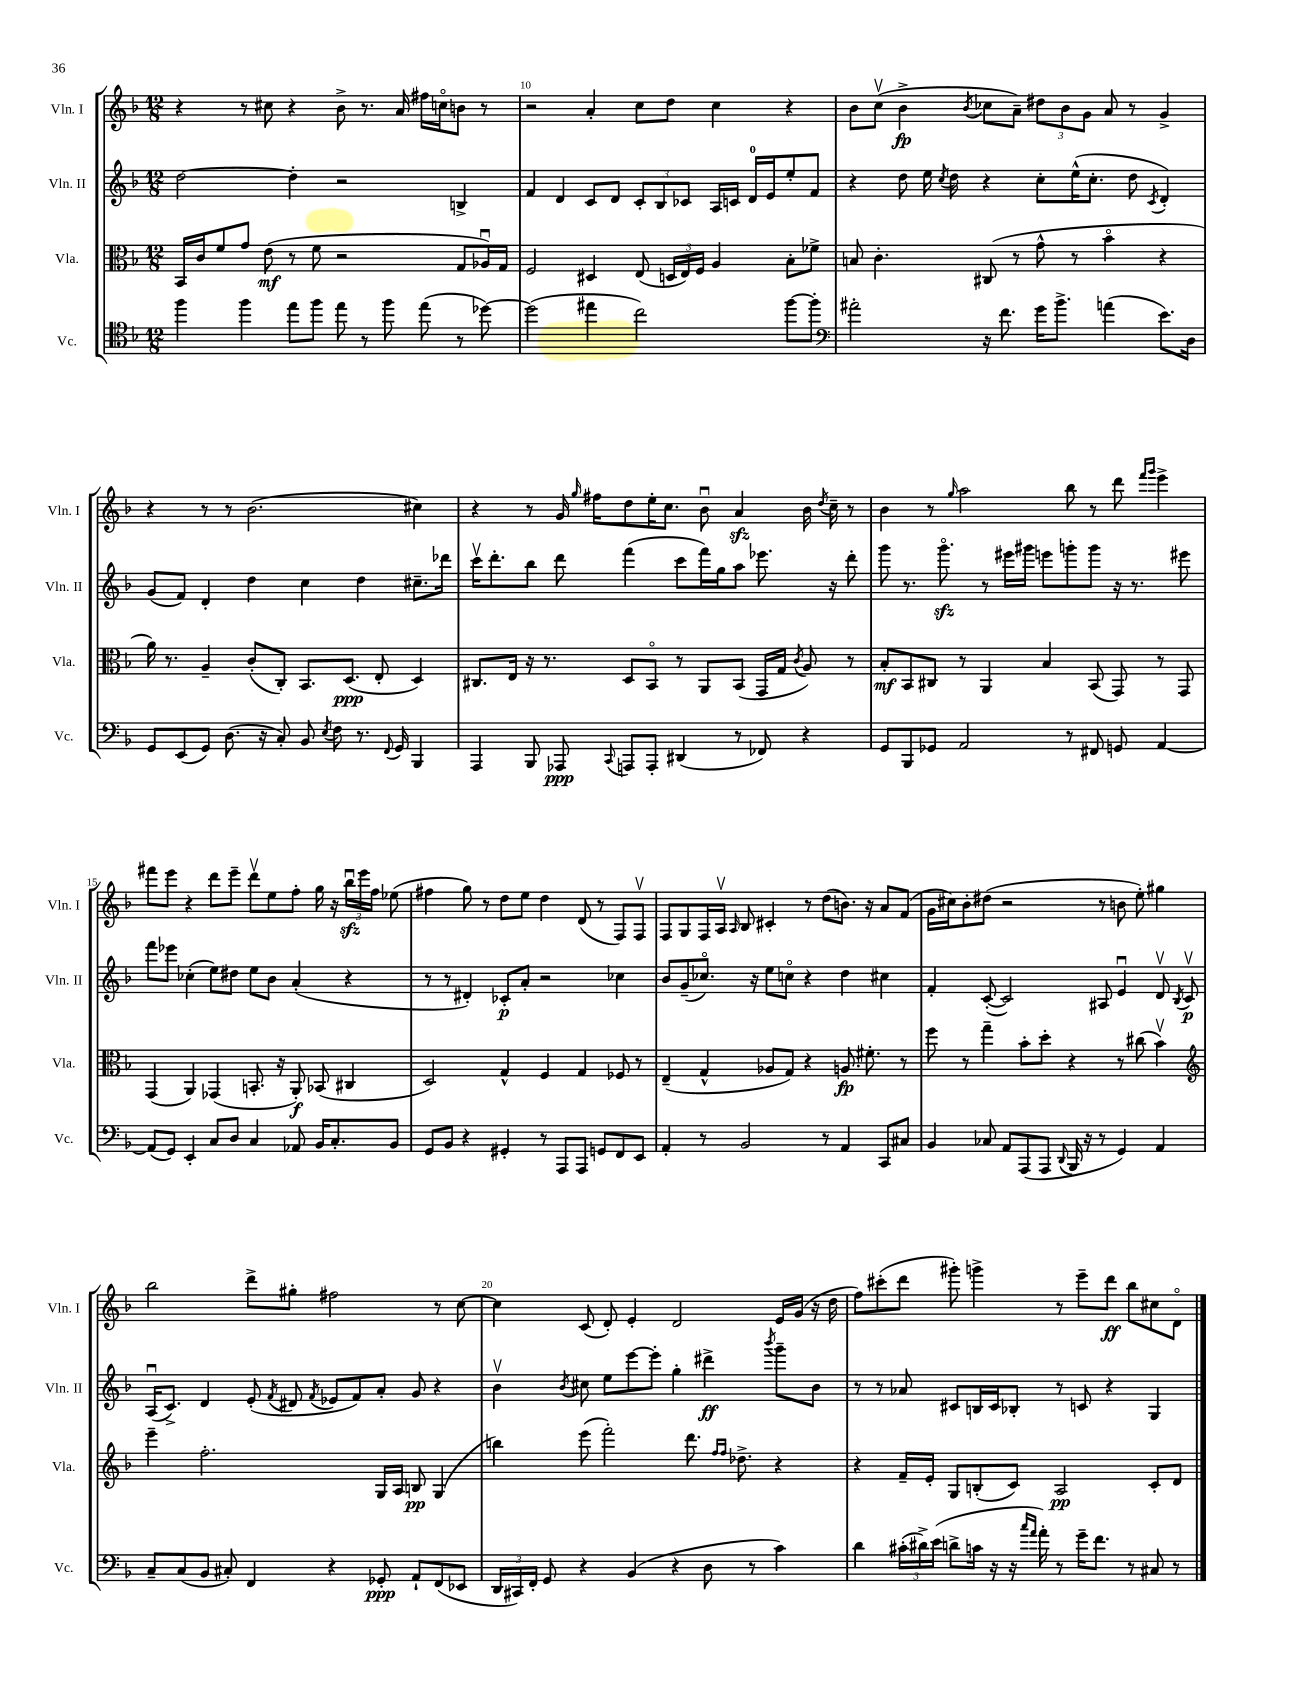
<<
\new StaffGroup <<
\new Staff = "s0" \with { instrumentName = "Vln. I" shortInstrumentName = "Vln. I" } {
    \clef treble \key f \major \numericTimeSignature \time 12/8
    \autoBeamOff r4 r8 cis''8 r4 bes'8-> r8. a'16 fis''16[ c''16\flageolet b'8] r8 |
    r2 a'4-. c''8[ d''8] c''4 r4 |
    bes'8[ c''8]\upbow( bes'4->\fp \acciaccatura { bes'8 } ces''8[ a'8]--) \tuplet 3/2 { dis''8[ bes'8 g'8] } a'8 r8 g'4-> |
    r4 r8 r8 bes'2.( cis''4) |
    r4 r8 g'16 \grace { g''16 } fis''16[ d''8 e''16-. c''8.] bes'8\downbow a'4\sfz bes'16 \acciaccatura { d''8 } c''16-- r8 |
    bes'4 r8 \grace { g''16 } a''2 bes''8 r8 d'''8 \grace { f'''16[ g'''16] } e'''4-> |
    fis'''8[ e'''8] r4 d'''8[ e'''8]-- d'''8[\upbow e''8 f''8]-. g''16 r16 \tuplet 3/2 { bes''16[\downbow\sfz e'''16 f''16] } ees''8( |
    fis''4 g''8) r8 d''8[ e''8] d''4 d'8( r8 f8[) f8]\upbow |
    f8[ g8 f16 a16]\upbow \grace { a16 } bes8 cis'4-. r8 d''8[( b'8.]) r16 a'8[ f'8]( |
    g'16[ cis''16) bes'8-. dis''8]( r2 r8 b'8 e''8-.) gis''4 |
    bes''2 d'''8[-> gis''8]-. fis''2 r8 c''8~ |
    c''4 c'8( d'8-.) e'4-. d'2 e'16[ g'16]( r16 d''16 |
    f''8[) cis'''8-.( d'''8] gis'''8-.) g'''4-> r8 e'''8[-- d'''8]\ff bes''8[ cis''8 d'8]\flageolet \bar "|." |
}
\new Staff = "s1" \with { instrumentName = "Vln. II" shortInstrumentName = "Vln. II" } {
    \clef treble \key f \major \numericTimeSignature \time 12/8
    \autoBeamOff d''2~ d''4-. r2 b4-> |
    f'4 d'4 c'8[ d'8] \tuplet 3/2 { c'8[-. bes8 ces'8] } a16[ c'16] d'16[-0 e'16 e''8-. f'8] |
    r4 d''8 e''16 \acciaccatura { c''8 } d''16 r4 c''8[-. e''16-^( c''8.]-. d''8 \acciaccatura { c'8 } d'4-.) |
    g'8[( f'8]) d'4-. d''4 c''4 d''4 cis''8.[-- des'''16] |
    c'''16[\upbow d'''8.-. bes''8] d'''8 f'''4( c'''8[ f'''16) g''16 a''8] ees'''8. r16 d'''8-. |
    g'''8 r8. g'''8.\flageolet\sfz r8 eis'''16[ gis'''16] e'''8[ g'''8-. g'''8] r16 r8. eis'''8 |
    f'''8[ ees'''8] ces''4-.( e''8[) dis''8] e''8[ bes'8] a'4-.( r4 |
    r8 r8 dis'4-.) ces'8[-.\p a'8]-. r2 ces''4 |
    bes'8[ g'8--( ces''8.]\flageolet) r16 e''8[ c''8]\flageolet r4 d''4 cis''4 |
    f'4-. c'8~-.( c'2) ais8 e'4\downbow d'8\upbow \acciaccatura { bes8 } c'8\upbow\p |
    a16[\downbow( c'8.]->) d'4 e'8-.( \acciaccatura { f'8 } dis'8 \acciaccatura { f'8 } ees'8[ f'8) a'8]-. g'8 r4 |
    bes'4\upbow \acciaccatura { bes'8 } cis''8 e''8[ e'''8~ e'''8]-. g''4-. dis'''4->\ff \acciaccatura { bes'''8 } g'''8[-- bes'8] |
    r8 r8 aes'8 cis'8[ b16 cis'16 bes8]-. r8 c'8 r4 g4 \bar "|." |
}
\new Staff = "s2" \with { instrumentName = "Vla." shortInstrumentName = "Vla." } {
    \clef alto \key f \major \numericTimeSignature \time 12/8
    \autoBeamOff bes,16[ c'16 f'8 g'8] e'8\mf( r8 f'8 r2 g8[ aes16\downbow) g16] |
    f2 dis4 e8( \tuplet 3/2 { d16[ e16) f16] } a4 bes8[-. fes'8]-> |
    b8 c'4.-. cis8( r8 g'8-^ r8 bes'4\flageolet r4 |
    a'16) r8. a4-- c'8[-.( c8]-.) bes,8.[ d8.]\ppp( e8-. d4) |
    cis8.[ e16] r16 r8. d8[ bes,8]\flageolet r8 a,8[ bes,8]( g,16[ g16] \acciaccatura { c'8 } a8) r8 |
    bes8[-.\mf bes,8 cis8] r8 a,4 bes4 bes,8( g,8) r8 g,8 |
    g,4( a,4) ges,4( b,8.-. r16 a,8-.\f) bes,8( cis4 |
    d2) g4-^ f4 g4 fes8 r8 |
    e4--( g4-^ aes8[ g8]) r4 a8.\fp fis'8.-. r8 |
    f''8 r8 g''4-- bes'8[-. d''8]-. r4 r8 cis''8( bes'4\upbow) |
    \clef treble e'''4-- f''2.-. g16[ a16] b8\pp g4( |
    b''4) e'''8( f'''2-.) d'''8. \grace { f''16[ f''16] } des''8.-> r4 |
    r4 f'16[-- e'16]-. g8[ b8-.( c'8]) a2\pp c'8[-. d'8] \bar "|." |
}
\new Staff = "s3" \with { instrumentName = "Vc." shortInstrumentName = "Vc." } {
    \clef tenor \key f \major \numericTimeSignature \time 12/8
    \autoBeamOff f''4 f''4 e''8[ f''8] e''8 r8 f''8 e''8( r8 des''8~) |
    des''2( eis''4 c''2) f''8[~ f''8]-. |
    \clef bass ais'2-. r16 f'8. g'16[ bes'8.]-> a'4( e'8.[) d16] |
    g,8[ e,8( g,8]) d8.( r16 c8-.) bes,8 \acciaccatura { e8 } f8 r8. \appoggiatura { f,8 } g,16 bes,,4 |
    a,,4 bes,,8 aes,,8\ppp \appoggiatura { c,8 } a,,8[ a,,8]-. dis,4( r8 fes,8) r4 |
    g,8[ bes,,8 ges,8] a,2 r8 fis,8 g,8 a,4~ |
    a,8[( g,8]) e,4-. c8[ d8] c4 aes,8 bes,16[ c8.-. bes,8] |
    g,8[ bes,8] r4 gis,4-. r8 a,,8[ a,,8] g,8[ f,8 e,8] |
    a,4-. r8 bes,2 r8 a,4 c,8[ cis8] |
    bes,4 ces8 a,8[ a,,8( a,,8] \appoggiatura { d,8 } bes,,16 r16 r8 g,4) a,4 |
    c8[-- c8( bes,8] cis8-.) f,4 r4 ges,8-.\ppp a,8[-! f,8( ees,8] |
    \tuplet 3/2 { d,16[ cis,16) f,16]-. } g,8 r4 bes,4( r4 d8 r8 c'4) |
    d'4 \tuplet 3/2 { cis'16[-.( dis'16->) e'16]( } d'8[-> c'16] r16 r16 \grace { c''16[ a'16] } a'16-.) r8 g'16[-- f'8.] r8 cis8 r8 \bar "|." |
}
>>
>>
\layout { \context { \Score currentBarNumber = #9 \override BarNumber.break-visibility = ##(#f #t #t) barNumberVisibility = #(every-nth-bar-number-visible 5) } }
